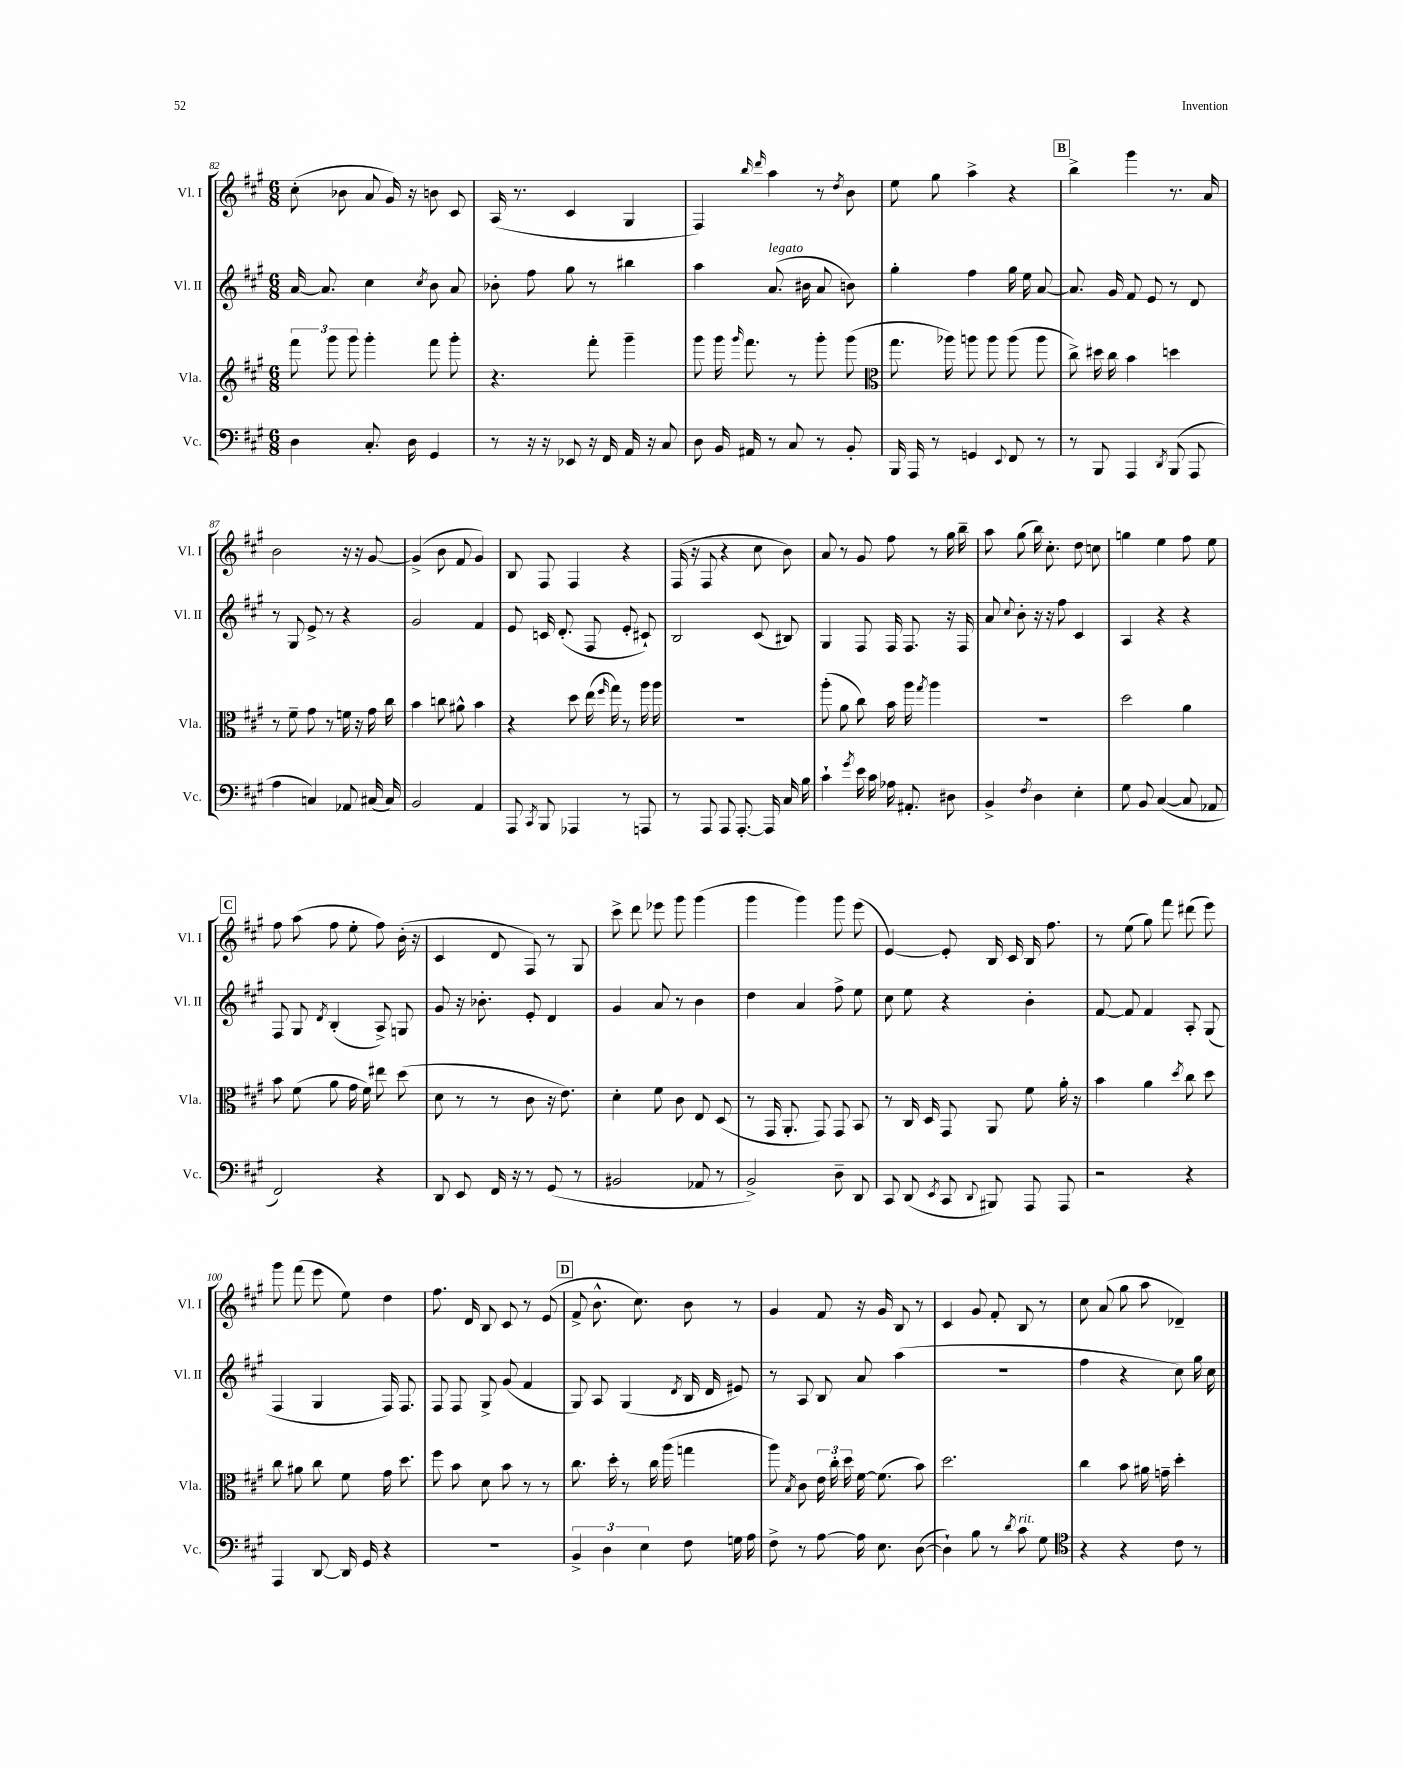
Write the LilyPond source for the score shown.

<<
\new StaffGroup <<
\new Staff = "s0" \with { instrumentName = "Vl. I" shortInstrumentName = "Vl. I" } {
    \clef treble \key a \major \numericTimeSignature \time 6/8
    \autoBeamOff cis''8-.( bes'8 a'8 gis'16) r16 b'8 cis'8 |
    a16( r8. cis'4 gis4 |
    fis4) \grace { b''16 d'''16 } a''4 r8 \acciaccatura { d''8 } b'8 |
    e''8 gis''8 a''4-> r4 |
    \mark \markup { \box "B" } b''4-> gis'''4 r8. a'16 |
    b'2 r16 r16 gis'8~ |
    gis'4->( b'8 fis'8 gis'4) |
    b8 fis8 fis4 r4 |
    fis16( r16 fis8 r4 cis''8 b'8) |
    a'8 r8 gis'8 fis''8 r8 gis''16 b''16-- |
    a''8 gis''8( b''16) cis''8.-. d''8 c''8 |
    g''4 e''4 fis''8 e''8 |
    \mark \markup { \box "C" } fis''8 a''8( fis''8 e''8-. fis''8) b'16-.( r16 |
    cis'4 d'8 fis8) r8 gis8 |
    cis'''8-> d'''8 ees'''8 gis'''8 gis'''4( |
    gis'''4 gis'''4) gis'''8 e'''8( |
    e'4~) e'8-. b16 cis'16 b16 fis''8. |
    r8 e''8( gis''8) fis'''8 dis'''8( e'''8) |
    gis'''8 fis'''8( e'''8 e''8) d''4 |
    fis''8. d'16 b8 cis'8 r8 e'8( |
    \mark \markup { \box "D" } fis'8-> b'8.-^ cis''8.) b'8 r8 |
    gis'4 fis'8 r16 gis'16 b8 r8 |
    cis'4 gis'8 fis'8-. b8 r8 |
    cis''8 a'8( gis''8 a''8 des'4--) \bar "|." |
}
\new Staff = "s1" \with { instrumentName = "Vl. II" shortInstrumentName = "Vl. II" } {
    \clef treble \key a \major \numericTimeSignature \time 6/8
    \autoBeamOff a'16~ a'8. cis''4 \acciaccatura { cis''8 } b'8 a'8 |
    bes'8-. fis''8 gis''8 r8 bis''4 |
    a''4 a'8.^\markup { \italic "legato" }( bis'16 a'8 b'8) |
    gis''4-. fis''4 gis''16 e''16 a'8~ |
    \mark \markup { \box "B" } a'8. gis'16 fis'8 e'8 r8 d'8 |
    r8 gis8 e'8-> r8 r4 |
    gis'2 fis'4 |
    e'8 c'16 d'8.-.( fis8 e'8-. cis'8-!) |
    b2 cis'8( bis8) |
    gis4 fis8 fis16 fis8. r16 fis16 |
    a'8 \appoggiatura { cis''8 } b'8-. r16 r16 fis''8 cis'4 |
    a4 r4 r4 |
    \mark \markup { \box "C" } fis8 gis8 \acciaccatura { d'8 } b4-.( a8->) g8 |
    gis'8 r16 bes'8.-. e'8-. d'4 |
    gis'4 a'8 r8 b'4 |
    d''4 a'4 fis''8-> e''8 |
    cis''8 e''8 r4 b'4-. |
    fis'8~ fis'8 fis'4 a8-. gis8( |
    fis4 gis4 fis16) fis8. |
    fis8 fis8 gis8-> gis'8( fis'4 |
    \mark \markup { \box "D" } gis8) a8 gis4( \acciaccatura { d'8 } b16 d'16 eis'8) |
    r8 a8 b8 a'8 a''4( |
    R2. |
    fis''4 r4 cis''8) gis''16 cis''16 \bar "|." |
}
\new Staff = "s2" \with { instrumentName = "Vla." shortInstrumentName = "Vla." } {
    \clef treble \key a \major \numericTimeSignature \time 6/8
    \autoBeamOff \tuplet 3/2 { fis'''8 gis'''8 gis'''8 } gis'''4-. fis'''8 gis'''8-. |
    r4. fis'''8-. gis'''4-- |
    gis'''8 gis'''16 \grace { gis'''16 } fis'''8. r8 gis'''8-. gis'''8( |
    \clef alto gis''8. aes''16) a''8 a''8 a''8( a''8 |
    \mark \markup { \box "B" } cis''8->) dis''16 cis''16 b'4 d''4 |
    r8 fis'8-- gis'8 r8 f'16 r16 gis'16 cis''16 |
    b'4 c''8 ais'8-^ b'4 |
    r4 d''8 e''16( \grace { fis''16 } gis''16) r8 a''16 a''16 |
    R2. |
    a''8-.( a'8 cis''8) b'16 a''16 \acciaccatura { gis''8 } a''4 |
    R2. |
    d''2 a'4 |
    \mark \markup { \box "C" } b'8 fis'8( a'8 gis'16 fis'16) eis''8 d''8( |
    d'8 r8 r8 cis'8 r16 e'8.) |
    d'4-. fis'8 cis'8 e8 d8( |
    r8 gis,16 a,8.-. gis,8) gis,8 b,8 |
    r8 cis16 d16 gis,8 a,8 fis'8 a'16-. r16 |
    b'4 a'4 \acciaccatura { d''8 } cis''8 d''8 |
    cis''8 ais'8 cis''8 fis'8 gis'16 d''8. |
    fis''8 b'8 d'8 b'8 r8 r8 |
    \mark \markup { \box "D" } cis''8. d''16-. r8 cis''16 a''16( g''4 |
    a''8) \acciaccatura { b8 } cis'8 \tuplet 3/2 { e'16 cis''16-. d''16 } fis'16~ fis'8.( b'8) |
    d''2. |
    cis''4 b'8 ais'16 g'16-- d''4-. \bar "|." |
}
\new Staff = "s3" \with { instrumentName = "Vc." shortInstrumentName = "Vc." } {
    \clef bass \key a \major \numericTimeSignature \time 6/8
    \autoBeamOff d4 cis8.-. d16 gis,4 |
    r8 r16 r16 ees,8 r16 fis,16 a,16 r16 cis8 |
    d8 b,16 ais,16 r8 cis8 r8 b,8-. |
    b,,16 a,,16 r8 g,4 \appoggiatura { e,8 } fis,8 r8 |
    \mark \markup { \box "B" } r8 b,,8 a,,4 \acciaccatura { d,8 } b,,8( a,,8 |
    a4 c4) aes,8 cis16( cis16) |
    b,2 a,4 |
    a,,8 \acciaccatura { cis,8 } b,,8 aes,,4 r8 a,,8 |
    r8 a,,8 a,,8 a,,8.~-. a,,16 cis16 b16 |
    cis'4-! \acciaccatura { gis'8 } e'16 cis'16 aes16 ais,8.-. dis8 |
    b,4-> \acciaccatura { fis8 } d4 e4-. |
    gis8 b,8 cis4~( cis8 aes,8 |
    \mark \markup { \box "C" } fis,2) r4 |
    d,8 e,8 fis,16 r16 r8 gis,8( r8 |
    bis,2 aes,8 r8 |
    b,2->) d8-- d,8 |
    cis,8 d,8( \acciaccatura { e,8 } cis,8 \appoggiatura { d,8 } bis,,8) a,,8 a,,8 |
    r2 r4 |
    a,,4 d,8~ d,16 gis,16 r4 |
    R2. |
    \mark \markup { \box "D" } \tuplet 3/2 { b,4-> d4 e4 } fis8 g16 a16 |
    fis8-> r8 a8~ a16 e8. d8~( |
    d4-!) b8 r8 \acciaccatura { d'8 } cis'8^\markup { \italic "rit." } gis8 |
    \clef tenor r4 r4 cis'8 r8 \bar "|." |
}
>>
>>
\layout { \context { \Score currentBarNumber = #82 } }
